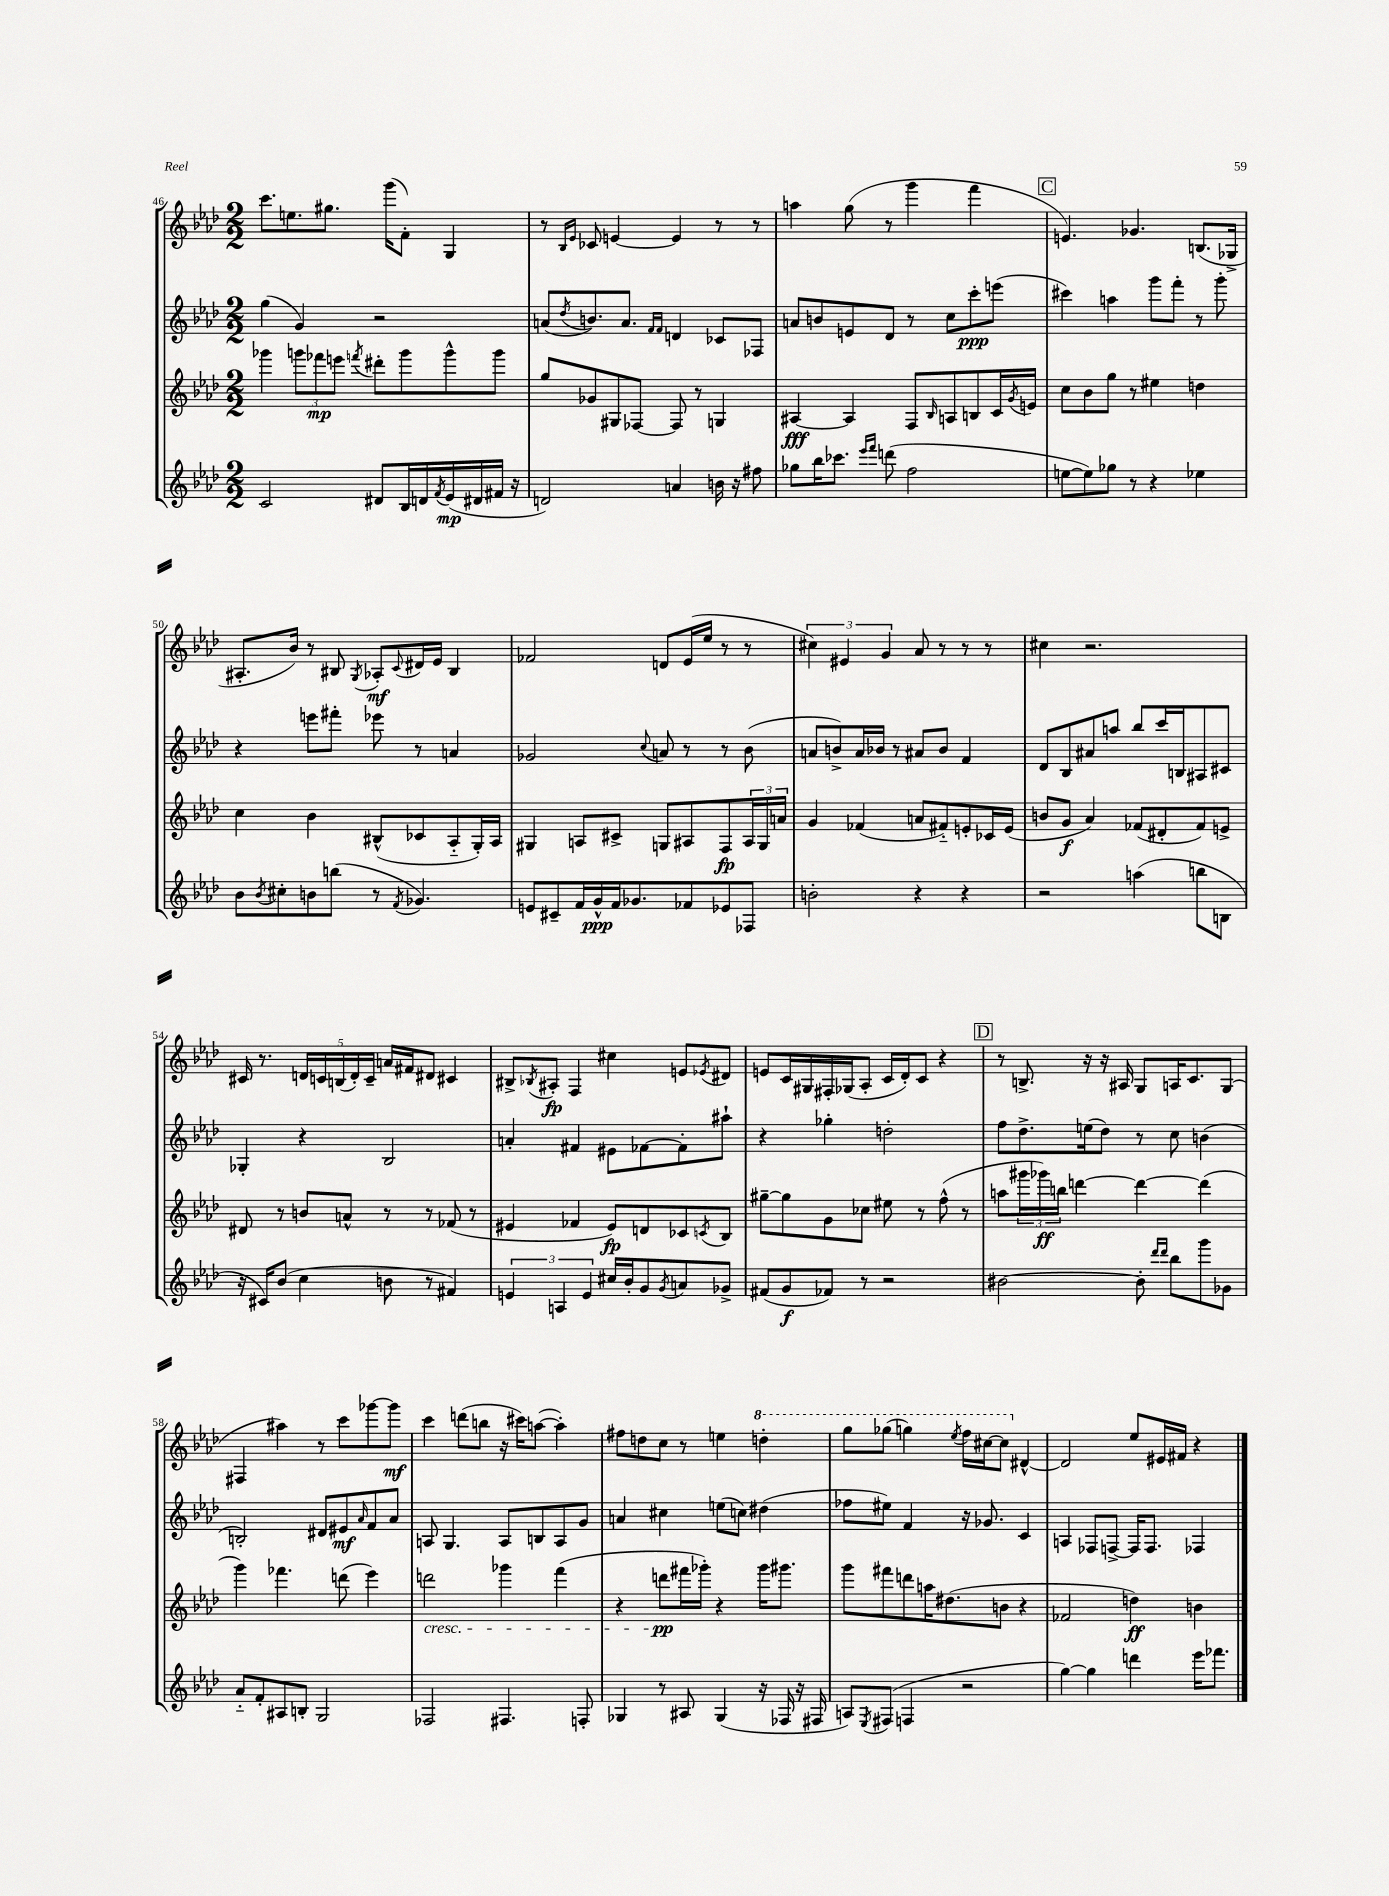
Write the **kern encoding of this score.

**kern	**kern	**kern	**kern
*staff4	*staff3	*staff2	*staff1
*clefG2	*clefG2	*clefG2	*clefG2
*k[b-e-a-d-]	*k[b-e-a-d-]	*k[b-e-a-d-]	*k[b-e-a-d-]
*M2/2	*M2/2	*M2/2	*M2/2
2c	4ggg-	(4gg	8.ccc
.	.	.	8.ee
.	12ggg	4g)	.
.	12fff-	.	.
.	.	.	8.gg#
.	12eee	.	.
.	8qfff	.	.
8d#	8ddd#'	2r	.
.	.	.	(16ggg
16B-	8ggg	.	8f')
16d	.	.	.
8qf	.	.	.
(16e-	8ggg^^	.	4G
16d#	.	.	.
16f#	8ggg	.	.
16r	.	.	.
=	=	=	=
2d)	8gg	(8a	8r
.	.	.	16qqB-
.	.	8qdd-	16qqe-
.	8g-	8.b)	8c-
.	8G#	.	[4e
.	.	8.a	.
.	[8F-	.	.
.	.	16qqf	.
.	.	16qqf	.
4a	8F-]	4d	4e]
.	8r	.	.
16b	4G	8c-	8r
16r	.	.	.
8ff#	.	8F-	8r
=	=	=	=
8gg-	[4A#	8a	4aa
16bb-	.	8b	.
8.ccc-	.	.	.
.	4A#]	8e	(8gg
16qqeee-	.	.	.
16qqfff	.	.	.
(8ddd	.	8d-	8r
2ff	8F	8r	4ggg
.	16qqB-	.	.
.	8A	8cc	.
.	8B	8ccc'	4fff
.	16c	(8eee	.
.	8qg	.	.
.	16e	.	.
=	=	=	=
[8ee	8cc	4ccc#)	4.e)
8ee])	8b-	.	.
8gg-	8gg	4aa	.
8r	8r	.	4.g-
4r	4ee#	8ggg	.
.	.	8fff'	.
4ee-	4dd	8r	(8.B
.	.	8ggg'	.
.	.	.	16G-^
=	=	=	=
8b-	4cc	4r	8.A#'
8qb-	.	.	.
8cc#'	.	.	.
.	.	.	16b-)
8b	4b-	8eee	8r
(8bb	.	8fff#'	8B#
.	.	.	8qG
8r	(8B#^^	8eee-	8A-'
8qf	.	.	8qqc
4.g-)	8c-	8r	16d#
.	.	.	16e-
.	8A-'~	4a	4B#
.	16G')	.	.
.	16A-	.	.
=	=	=	=
8e	4G#	2g-	2f-
8c#~	.	.	.
16f	8A	.	.
16g^^	.	.	.
16f	8c#^	.	.
8.g-	.	.	.
.	.	8qqcc	.
.	8G	8a	8d
8f-	8A#	8r	(16e-
.	.	.	16ee-
8e-	8F	8r	8r
8F-	24A#	(8b-	8r
.	24G	.	.
.	24a	.	.
=	=	=	=
2b'	4g	8a	6cc#)
.	.	8b^)	.
.	.	.	6e#
.	(4f-	16a	.
.	.	16b-	.
.	.	.	6g
.	.	8r	.
4r	8a	8a#	8a-
.	8f#'~)	8b-	8r
4r	8e'	4f	8r
.	16c-	.	8r
.	(16e	.	.
=	=	=	=
2r	8b	8d-	4cc#
.	8g	8B-	.
.	4a-)	8a#	2.r
.	.	8aa	.
(4aa	(8f-	8bb-	.
.	8d#'	16ccc	.
.	.	16B	.
8bb	8f-)	8A#	.
8B	8e^	8c#	.
=	=	=	=
16r	8d#	4G-'	16c#
16c#)	.	.	8.r
(8b-	8r	.	.
4cc	8b	4r	20d
.	.	.	20c
.	.	.	(20B
.	8a^^	.	.
.	.	.	20d')
.	.	.	20c~
8b	8r	2B-	16a
.	.	.	16f#
8r	8r	.	8d#
4f#)	(8f-	.	4c#
.	8r	.	.
=	=	=	=
6e	4e#	4a'	8B#^
.	.	.	8qB-
.	.	.	8A#'
6A	.	.	.
.	4f-	4f#	4F
6e	.	.	.
16cc#	8e#)	8e#	4cc#
16b-'	.	.	.
8g	8d	[8f-	.
8qg	.	.	.
8a	8c-	8f-']	8e
.	8qc	.	8qe-
8g-^	8B-	8aa#`	8d#
=	=	=	=
(8f#	[8gg#~	4r	8e
8g	8gg#]	.	16c
.	.	.	16G#
8f-)	8g	4gg-'	16F#'
.	.	.	(16G-
8r	8cc-	.	8A-'
2r	8ee#	2dd'	16c
.	.	.	16d-')
.	8r	.	8c
.	(8ff^^	.	4r
.	8r	.	.
=	=	=	=
[2b#	8aa	8ff	8r
.	24ggg#	8.dd-^	8.B^
.	24ggg-)	.	.
.	24bb	.	.
.	[4ddd	.	.
.	.	(16ee	16r
.	.	8dd-)	16r
.	.	.	16A#
8b#']	4ddd_	8r	8G
16qqddd-	.	.	.
16qqddd-	.	.	.
8bb-	.	8cc	16A
.	.	.	8.c
8ggg	(4ddd]	(4b	.
8g-	.	.	(8G
=	=	=	=
8a-'~	4ggg)	2B')	4F#
8f'	.	.	.
8A#	4.fff-	.	4aa#)
8B'	.	.	.
2G	.	8d#	8r
.	(8ddd	8e#	8ccc
.	.	16qqa-	.
.	4eee-)	8f	[8ggg-
.	.	8a-	8ggg-]
=	=	=	=
2F-	2ddd	8A	4ccc
.	.	4.G	.
.	.	.	(8ddd
.	.	.	8bb
4.F#	4ggg-	8A	16r
.	.	.	16ccc#)
.	.	8B	([8aa
.	(4fff	8A	4aa'])
8F'	.	8g	.
=	=	=	=
4G-	4r	4a	8ff#
.	.	.	8dd
8r	8ddd	4cc#	8cc
8A#	16fff#	.	8r
.	16ggg-')	.	.
(4G-	4r	(8ee	4ee
.	.	8cc)	.
16r	16ggg-	(4dd#	4ddd'
16F-	8.ggg#	.	.
16r	.	.	.
16F#	.	.	.
=	=	=	=
8A)	8ggg	8ff-	8ggg
8qE-	.	.	.
(8F#	8fff#	8ee#)	(8ggg-
4F	8ddd	4f	4ggg)
.	16aa	.	.
.	(8.dd#	.	.
.	.	.	8qeee-
2r	.	16r	16fff
.	.	8.g-	[16ccc#
.	8b	.	8ccc#]
.	4r	4c	[4d#^^
=	=	=	=
[4gg)	2f-	4A	2d#]
4gg]	.	8F-	.
.	.	[8F^	.
4ddd	4dd)	16F]	8ee-
.	.	8.F	.
.	.	.	16e#
.	.	.	16f#
16eee-	4b	4F-	4r
8.fff-	.	.	.
==	==	==	==
*-	*-	*-	*-
